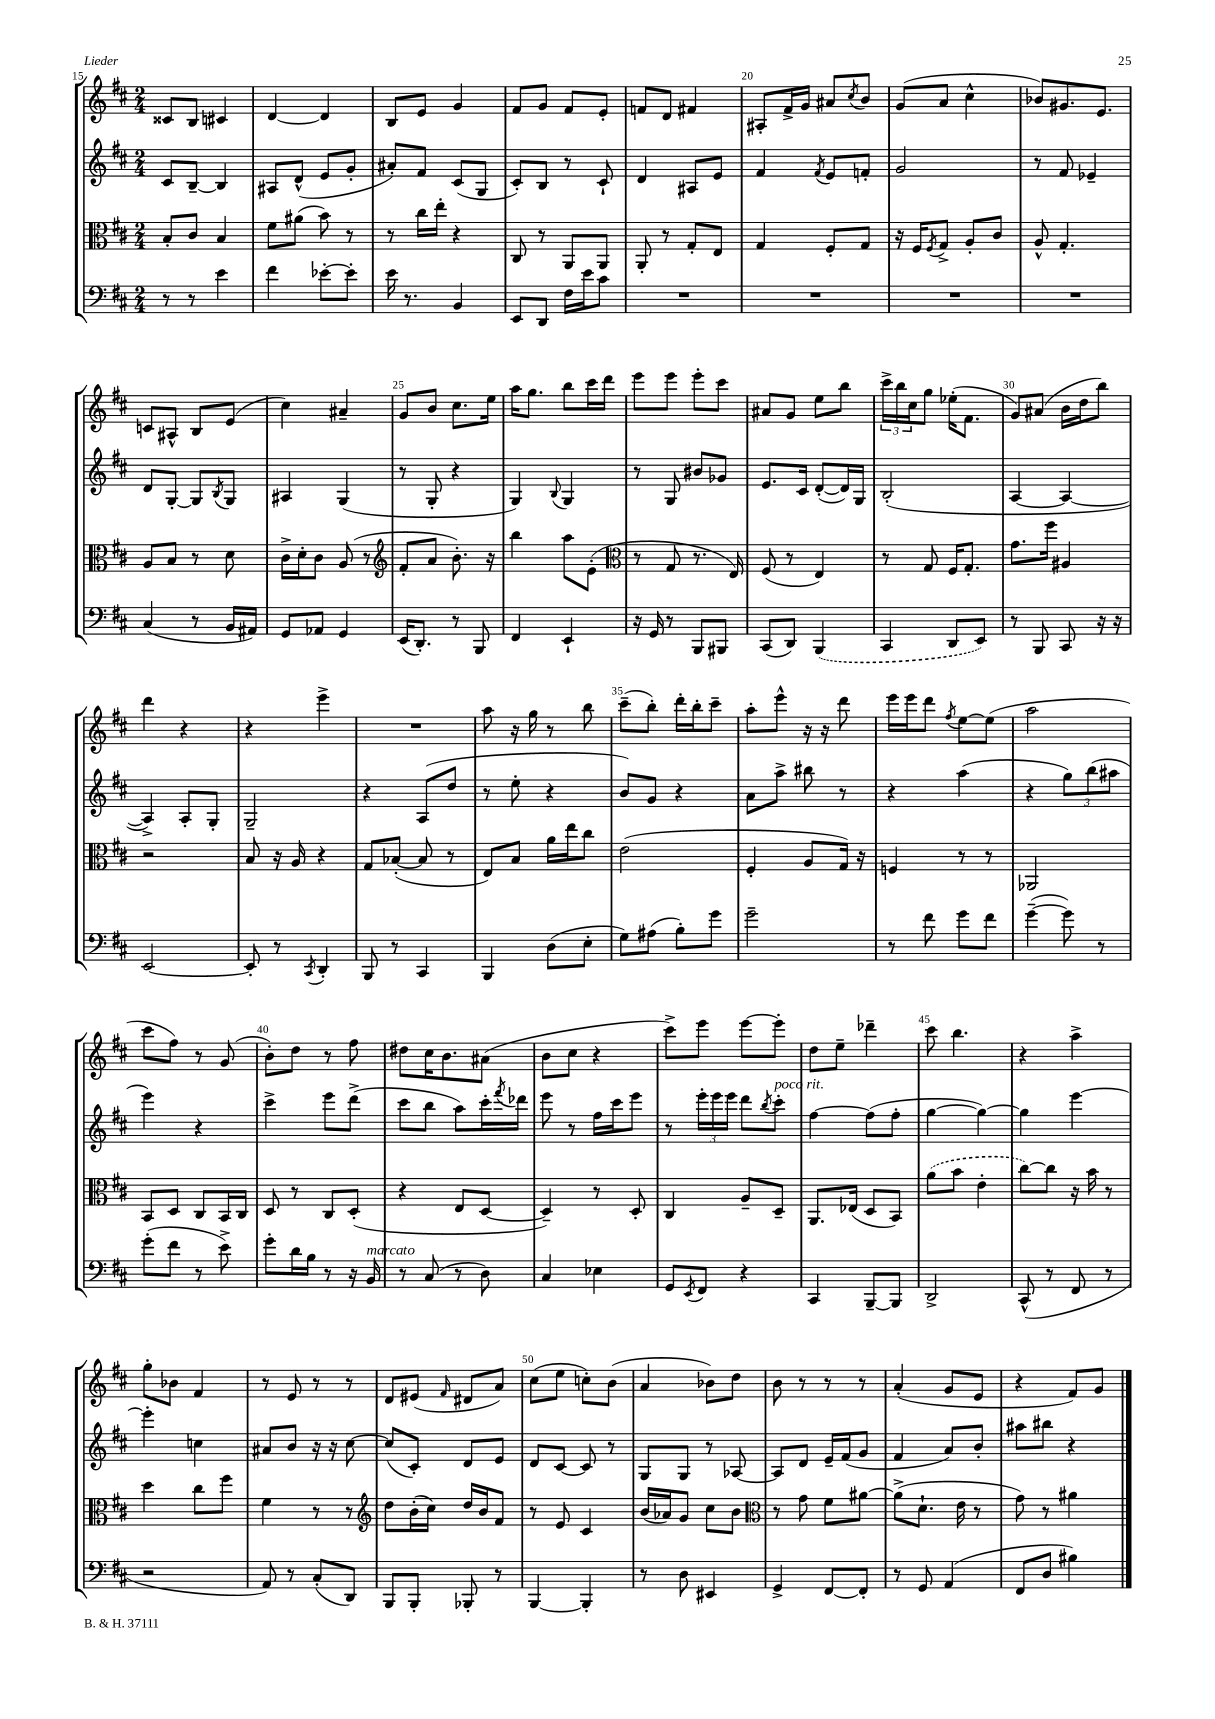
<<
\new StaffGroup <<
\new Staff = "s0" {
    \clef treble \key d \major \numericTimeSignature \time 2/4
    cisis'8 b8 cis'4 |
    d'4~ d'4 |
    b8 e'8 g'4 |
    fis'8 g'8 fis'8 e'8-. |
    f'8 d'8 fis'4 |
    ais8-. fis'16-> g'16 ais'8 \acciaccatura { cis''8 } b'8 |
    g'8( a'8 cis''4-^ |
    bes'8) gis'8. e'8. |
    c'8 ais8-^ b8 e'8( |
    cis''4) ais'4-- |
    g'8 b'8 cis''8. e''16 |
    a''16 g''8. b''8 cis'''16 d'''16 |
    e'''8 e'''8 e'''8-. cis'''8 |
    ais'8 g'8 e''8 b''8 |
    \tuplet 3/2 { cis'''16-> b''16 cis''16 } g''8 ees''16-.( fis'8. |
    g'8) ais'8( b'16 d''16 b''8) |
    d'''4 r4 |
    r4 e'''4-> |
    R2 |
    a''8 r16 g''16 r8 b''8 |
    cis'''8--( b''8-.) d'''16-. b''16-. cis'''8-- |
    a''8-. e'''8-^ r16 r16 d'''8 |
    e'''16 e'''16 d'''8 \acciaccatura { fis''8 } e''8~ e''8( |
    a''2 |
    cis'''8 fis''8) r8 g'8( |
    b'8-.) d''8 r8 fis''8 |
    dis''8 cis''16 b'8. ais'8( |
    b'8 cis''8 r4 |
    cis'''8->) e'''8 e'''8~ e'''8-. |
    d''8 e''8-- des'''4-- |
    cis'''8 b''4. |
    r4 a''4-> |
    g''8-. bes'8 fis'4 |
    r8 e'8 r8 r8 |
    d'8 eis'8( \grace { fis'16 } dis'8 a'8) |
    cis''8( e''8 c''8-.) b'8( |
    a'4 bes'8) d''8 |
    b'8 r8 r8 r8 |
    a'4-.( g'8 e'8 |
    r4 fis'8) g'8 \bar "|." |
}
\new Staff = "s1" {
    \clef treble \key d \major \numericTimeSignature \time 2/4
    cis'8 b8~-- b4 |
    ais8 d'8-^( e'8 g'8-. |
    ais'8-.) fis'8 cis'8( g8 |
    cis'8-.) b8 r8 cis'8-! |
    d'4 ais8 e'8 |
    fis'4 \acciaccatura { fis'8 } e'8 f'8-. |
    g'2 |
    r8 fis'8 ees'4-- |
    d'8 g8~-. g8 \acciaccatura { b8 } g8 |
    ais4 g4( |
    r8 g8-. r4 |
    g4) \appoggiatura { b8 } g4 |
    r8 g8 bis'8 ges'8 |
    e'8. cis'16 d'8~-.( d'16) g16 |
    b2-.( |
    a4~ a4~ |
    a4->) a8-. g8-. |
    g2-- |
    r4 a8( d''8 |
    r8 e''8-. r4 |
    b'8) g'8 r4 |
    a'8 a''8-> bis''8 r8 |
    r4 a''4( |
    r4 \tuplet 3/2 { g''8) b''8( ais''8 } |
    e'''4) r4 |
    cis'''4-> e'''8 d'''8->( |
    cis'''8 b''8 a''8) cis'''16-. \acciaccatura { fis'''8 } des'''16 |
    e'''8 r8 fis''16 cis'''16 e'''8 |
    r8 \tuplet 3/2 { e'''16-. e'''16 e'''16 } d'''8 \acciaccatura { b''8 } cis'''8-.^\markup { \italic "poco rit." } |
    fis''4~ fis''8( fis''8-. |
    g''4~ g''4~) |
    g''4 e'''4~ |
    e'''4-. c''4 |
    ais'8 b'8 r16 r16 cis''8~ |
    cis''8( cis'8-.) d'8 e'8 |
    d'8 cis'8~ cis'8 r8 |
    g8 g8 r8 aes8~ |
    aes8 d'8 e'16-- fis'16( g'8 |
    fis'4 a'8) b'8-. |
    ais''8 bis''8 r4 \bar "|." |
}
\new Staff = "s2" {
    \clef alto \key d \major \numericTimeSignature \time 2/4
    b8-. cis'8 b4 |
    fis'8 ais'8( b'8) r8 |
    r8 cis''16 e''16-. r4 |
    cis8 r8 a,8 a,8 |
    a,8-. r8 g8-. e8 |
    g4 fis8-. g8 |
    r16 fis16 \acciaccatura { fis8 } g8-> a8-. cis'8 |
    a8-^ g4.-. |
    a8 b8 r8 d'8 |
    cis'16-> d'16-. cis'8 a8( r8 |
    \clef treble fis'8-. a'8 b'8.-.) r16 |
    b''4 a''8 e'8-.( |
    \clef alto r8 g8 r8. e16) |
    fis8( r8 e4) |
    r8 g8 fis16 g8.-. |
    g'8. fis''16 ais4 |
    r2 |
    b8 r16 a16 r4 |
    g8 bes8~-.( bes8 r8 |
    e8) b8 a'16 e''16 cis''8 |
    e'2( |
    fis4-. a8 g16) r16 |
    f4 r8 r8 |
    aes,2 |
    b,8 d8 cis8 b,16 cis16 |
    d8 r8 cis8 d8-.( |
    r4 e8 d8~ |
    d4--) r8 d8-. |
    cis4 a8-- d8-- |
    a,8. ees16( d8 b,8) |
    \once \slurDashed a'8( b'8 e'4-. |
    cis''8~) cis''8 r16 b'16 r8 |
    d''4 cis''8 fis''8 |
    fis'4 r8 r8 |
    \clef treble d''8 b'16-.( cis''16) d''16 b'16 fis'8 |
    r8 e'8 cis'4 |
    b'16( aes'16) g'8 cis''8 b'8 |
    \clef alto r8 g'8 fis'8 ais'8~ |
    ais'8->( d'8.-! e'16 r8 |
    g'8) r8 ais'4 \bar "|." |
}
\new Staff = "s3" {
    \clef bass \key d \major \numericTimeSignature \time 2/4
    r8 r8 e'4 |
    fis'4 ees'8~-. ees'8-. |
    e'16 r8. b,4 |
    e,8 d,8 fis16 e'16 cis'8 |
    R2 |
    R2 |
    R2 |
    R2 |
    cis4( r8 b,16 ais,16) |
    g,8 aes,8 g,4 |
    e,16( d,8.-.) r8 b,,8 |
    fis,4 e,4-! |
    r16 g,16 r8 b,,8 bis,,8 |
    cis,8( d,8) \once \slurDashed b,,4( |
    cis,4 d,8 e,8) |
    r8 b,,8 cis,8 r16 r16 |
    e,2~ |
    e,8-. r8 \acciaccatura { cis,8 } d,4-. |
    b,,8 r8 cis,4 |
    b,,4 d8( e8-. |
    g8) ais8( b8-.) g'8 |
    g'2-- |
    r8 fis'8 g'8 fis'8 |
    g'4~--( g'8) r8 |
    g'8-.( fis'8 r8 e'8->) |
    g'8-. d'16 b16 r8 r16 b,16^\markup { \italic "marcato" } |
    r8 cis8( r8 d8) |
    cis4 ees4 |
    g,8 \acciaccatura { e,8 } fis,8 r4 |
    cis,4 b,,8~-- b,,8 |
    d,2-> |
    cis,8-^( r8 fis,8 r8 |
    r2 |
    a,8) r8 cis8-.( d,8) |
    b,,8 b,,8-. bes,,8-. r8 |
    b,,4~ b,,4-. |
    r8 d8 eis,4 |
    g,4-> fis,8~ fis,8-. |
    r8 g,8 a,4( |
    fis,8 d8 bis4) \bar "|." |
}
>>
>>
\layout { \context { \Score currentBarNumber = #15 \override BarNumber.break-visibility = ##(#f #t #t) barNumberVisibility = #(every-nth-bar-number-visible 5) } }
